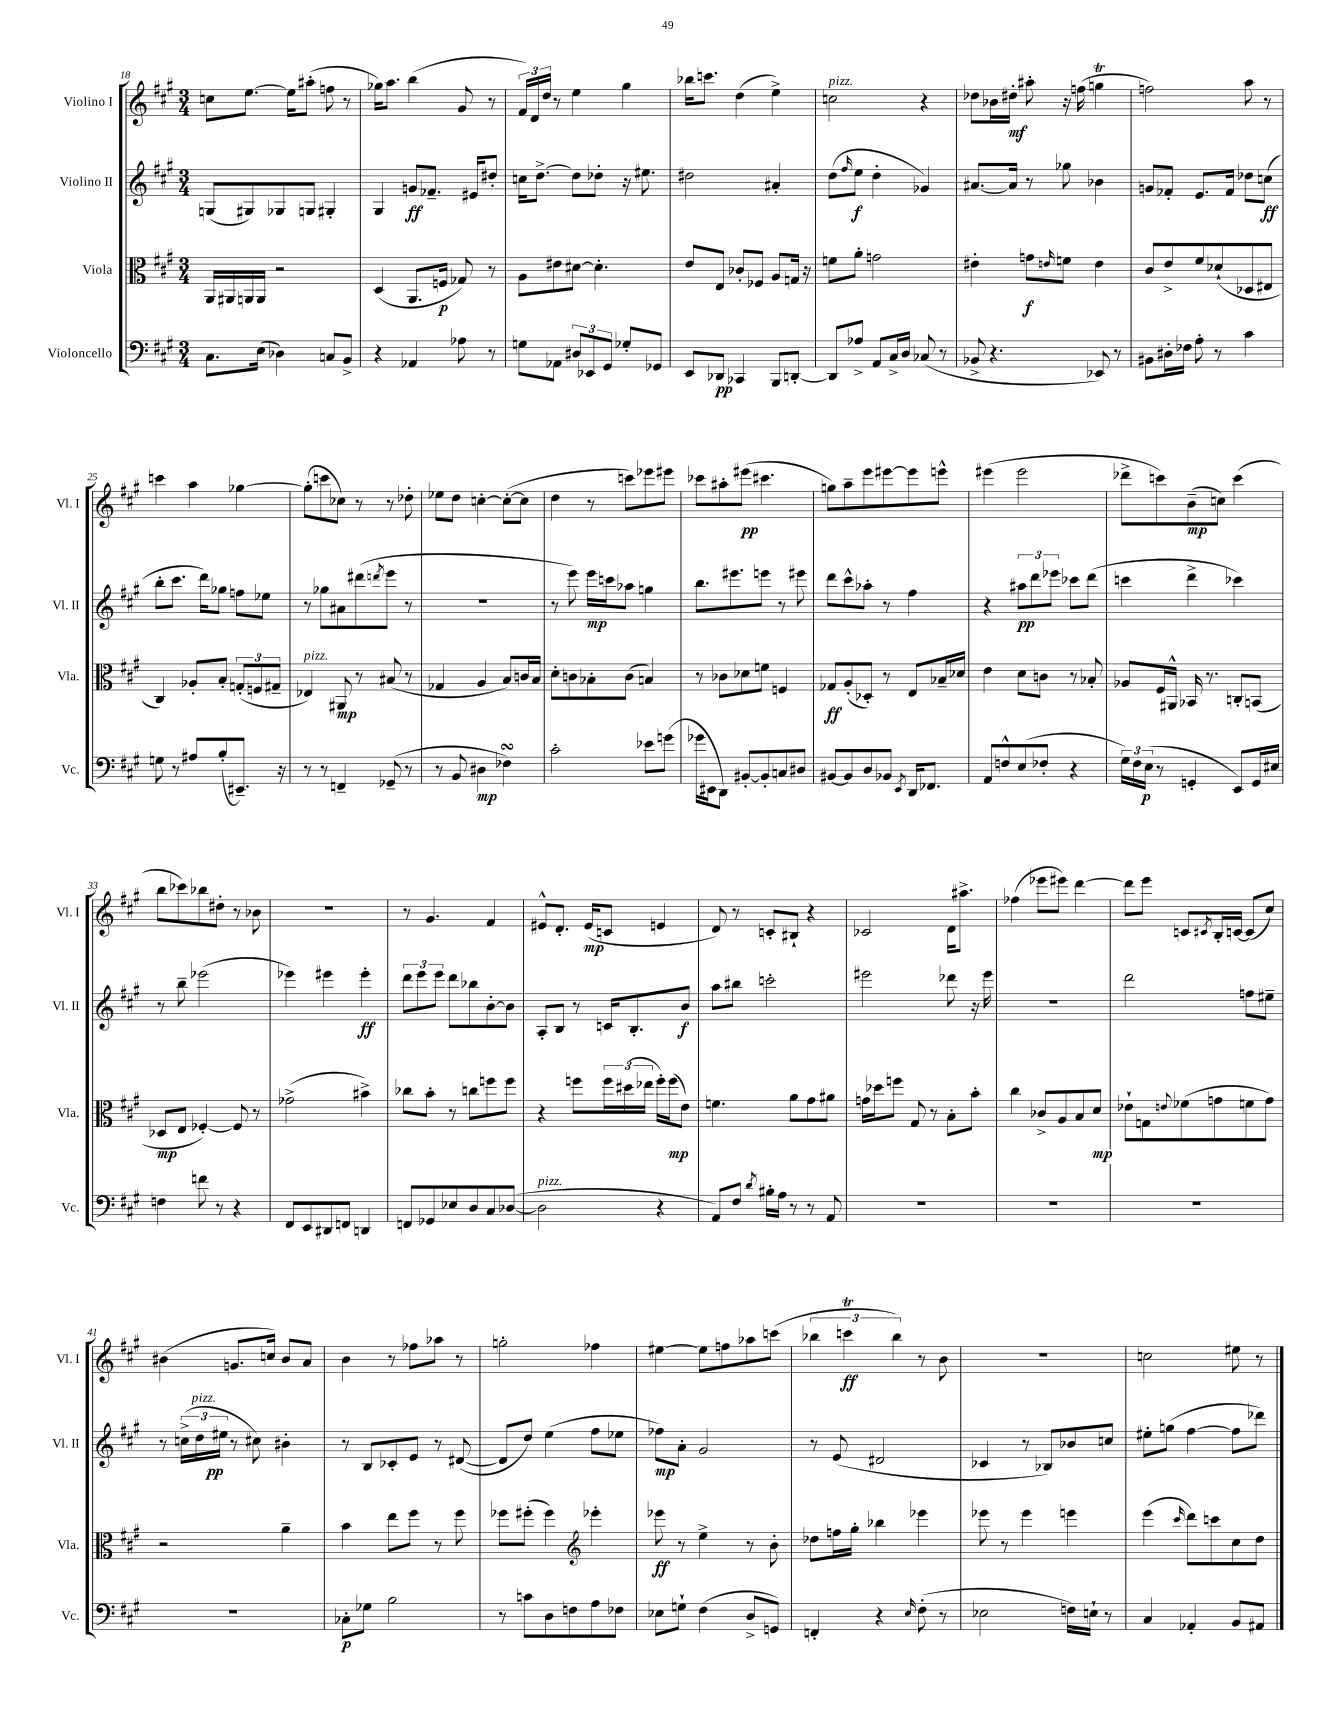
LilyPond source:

<<
\new StaffGroup <<
\new Staff = "s0" \with { instrumentName = "Violino I" shortInstrumentName = "Vl. I" } {
    \clef treble \key a \major \numericTimeSignature \time 3/4
    c''8 e''8.~ e''16 ais''8-.( f''8 r8 |
    ges''16) a''8. b''4( gis'8 r8 |
    \tuplet 3/2 { fis'16) d'16 d''16 } r8 e''4 gis''4 |
    bes''16 c'''8. d''4( e''4->) |
    c''2^\markup { \italic "pizz." } r4 |
    des''8 bes'16 dis''16-.\mf ais''8-. r16 f''16( g''4\trill |
    f''2) a''8 r8 |
    c'''4 a''4 ges''4~ |
    ges''8-.( c'''8 ces''8) r8 r8 des''8-. |
    ees''8 d''8 c''4~-. c''8~-.( c''8 |
    d''4 r8 c'''8) ees'''8 eis'''8 |
    ces'''8 ais''8-. eis'''8\pp( cis'''4. |
    g''8) a''8-- e'''8 eis'''8~ eis'''8 e'''8-^ |
    eis'''4( eis'''2 |
    des'''8-> c'''8) b'8--\mp( c''8) c'''4( |
    b''8 ces'''8) bes''8 dis''8-. r8 bes'8 |
    R2. |
    r8 gis'4. fis'4 |
    eis'8-^ d'8.-. eis'16\mp( c'8 e'4 |
    d'8) r8 c'8-. bis8-! r4 |
    ces'2 d'16 ais''8.-> |
    fes''4( ees'''8 eis'''8) d'''4~ |
    d'''8 e'''8 c'8 \acciaccatura { cis'8 } b16-. c'16~ c'8( cis''8) |
    bis'4( g'8. c''16) bis'8 a'8 |
    b'4 r8 fes''8 aes''8 r8 |
    g''2-. fes''4 |
    eis''4~ eis''8 f''8 aes''8 c'''8( |
    \tuplet 3/2 { bes''4 c'''4\trill\ff bes''4) } r8 b'8 |
    R2. |
    c''2 eis''8 r8 \bar "|." |
}
\new Staff = "s1" \with { instrumentName = "Violino II" shortInstrumentName = "Vl. II" } {
    \clef treble \key a \major \numericTimeSignature \time 3/4
    g8( gis8) ges8 g8 gis4-. |
    gis4 g'8\ff fes'8.-- eis'16 dis''8-. |
    c''16 d''8.~-> d''8 des''8-. r16 eis''8. |
    dis''2 ais'4-. |
    d''8( \grace { fis''16 } e''8\f d''4-. ges'4) |
    ais'8.~ ais'16 r8 ges''8 bes'4 |
    g'8 fes'8-. e'8. fes'16 des''8 c''8\ff( |
    b''8-. cis'''8. d'''16) ges''8 f''8 ees''8 |
    r8 ges''8 ais'8 dis'''8( \acciaccatura { d'''8 } e'''8 r8 |
    R2. |
    r8 e'''8) e'''16\mp c'''16 aes''8 g''4 |
    b''8. eis'''8. e'''8 r8 eis'''8 |
    d'''8 cis'''8-^ aes''8-. r8 fis''4 |
    r4 \tuplet 3/2 { ais''8\pp d'''8 ees'''8 } ces'''8 d'''8( |
    c'''4 d'''4-> ces'''4) |
    r8 b''8-- ees'''2( |
    ees'''4) eis'''4 eis'''4-.\ff |
    \tuplet 3/2 { d'''8 e'''8 e'''8 } d'''8 bes''8 b'8~-. b'8 |
    a8-. b8 r8 c'16 b8.-. b'8\f |
    a''8 bis''8 c'''2-. |
    eis'''2 des'''8 r16 eis'''16 |
    R2. |
    d'''2 f''8 eis''8-- |
    r8 \tuplet 3/2 { c''16->( d''16^\markup { \italic "pizz." } eis''16\pp } r8 cis''8) bis'4-. |
    r8 b8 ces'8-. e'8 r8 dis'8~( |
    dis'8 d''8) e''4( fis''8 ees''8 |
    fes''8\mp) a'8-. gis'2 |
    r8 e'8( dis'2 |
    ces'4 r8 bes8) bes'8 c''8 |
    eis''8-. g''8( fis''4~ fis''8 des'''8) \bar "|." |
}
\new Staff = "s2" \with { instrumentName = "Viola" shortInstrumentName = "Vla." } {
    \clef alto \key a \major \numericTimeSignature \time 3/4
    a,16 ais,16 a,16 a,16 r2 |
    d4( a,8. f16\p ges8) r8 |
    a8 eis'8 dis'8~ dis'4.-. |
    e'8 e8 ces'8-. fes8 a8 g16 r16 |
    f'8 a'8-. g'2 |
    eis'4-. g'8\f \grace { e'16 } f'8 e'4 |
    cis'8 e'8-> fis'8 des'8-!( des8 eis8 |
    cis4) aes8-. b8-. \tuplet 3/2 { g8-.( f8 gis8-- } |
    ees4^\markup { \italic "pizz." }) ais,8\mp r8 bis8( r8 |
    ges4 a4 b8) c'16 b16 |
    d'8-. c'8 bes8-. c'8( b4) |
    r8 ces'8 des'8 f'8 f4 |
    ges8\ff a8-.( des8-.) r8 e8 bes16-- des'16 |
    e'4 d'8 c'8 r8 bes8-. |
    aes8 fis16 ais,16-^ bes,16 r8. c8-. b,8( |
    des8\mp e8 fes4~-.) fes8 r8 |
    ges'2->( bis'4->) |
    ces''8 b'8-. r8 c''8 f''8 f''8 |
    r4 f''8 \tuplet 3/2 { f''16 dis''16( ees''16 } f''16-.) f''16\mp( e'8) |
    f'4. a'8 gis'8 ais'8 |
    g'16 des''16 f''8 gis8 r8 b8-. b'8-. |
    cis''4 ces'8-> a8 b8 d'8\mp |
    ees'8-! g8 \appoggiatura { e'8 } fes'8( g'8 f'8 g'8) |
    r2 a'4-- |
    b'4 e''8 fis''8 r8 fis''8 |
    fes''8 fis''8-.( fis''4) \clef treble ees'''4-. |
    ees'''8\ff r8 e''4-> r8 b'8-. |
    des''8 f''16 gis''16-. bes''4 ees'''4 |
    ees'''8 r8 ees'''4 e'''4 |
    e'''4( \grace { cis'''16 } d'''8) c'''8 cis''8 d''8 \bar "|." |
}
\new Staff = "s3" \with { instrumentName = "Violoncello" shortInstrumentName = "Vc." } {
    \clef bass \key a \major \numericTimeSignature \time 3/4
    cis8. e16( des4) c8 b,8-> |
    r4 aes,4 aes8 r8 |
    g8 aes,8 \tuplet 3/2 { dis8 ees,8 gis,8 } ges8-. ges,8 |
    e,8 des,8\pp ces,4 b,,8 d,8~-. |
    d,8 aes8-> a,8 cis16-> d16 ces8( r8 |
    bes,8-> r4. ees,8) r8 |
    bis,8 dis16-. fes16 a8-. r8 cis'4 |
    g8 r8 ais8 b8-.( eis,8.--) r16 |
    r8 r8 f,4-- ges,8--( r8 |
    r8 b,8 dis4\mp fes4\turn) |
    cis'2-. ees'8 g'8( |
    ges'16 eis,16 d,8) bis,8~-. bis,8-. c8 dis8 |
    bis,8~ bis,8 d8 bes,8 \acciaccatura { e,8 } d,16 fes,8. |
    a,8 f8-^ e8( fes8-. r4 |
    \tuplet 3/2 { gis16) fis16 e16\p( } r8 g,4-. e,8) g,16 eis16 |
    f4 f'8 r8 r4 |
    fis,8 e,8 dis,8 f,8 d,4 |
    f,8 ges,8 ees8 d8 cis8 des8~( |
    des2^\markup { \italic "pizz." } r4 |
    a,8) fis8 \acciaccatura { d'8 } bis16-. a16 r8 r8 a,8 |
    R2. |
    R2. |
    R2. |
    R2. |
    ces8-.\p ges8 b2 |
    r8 c'8 d8 f8 a8 fes8 |
    ees8 g8-! fis4( d8-> g,8) |
    f,4-. r4 \grace { e16 } fis8-.( r8 |
    ees2 f16) e16-! r8 |
    cis4 aes,4-. b,8 ais,8 \bar "|." |
}
>>
>>
\layout { \context { \Score currentBarNumber = #18 } }
